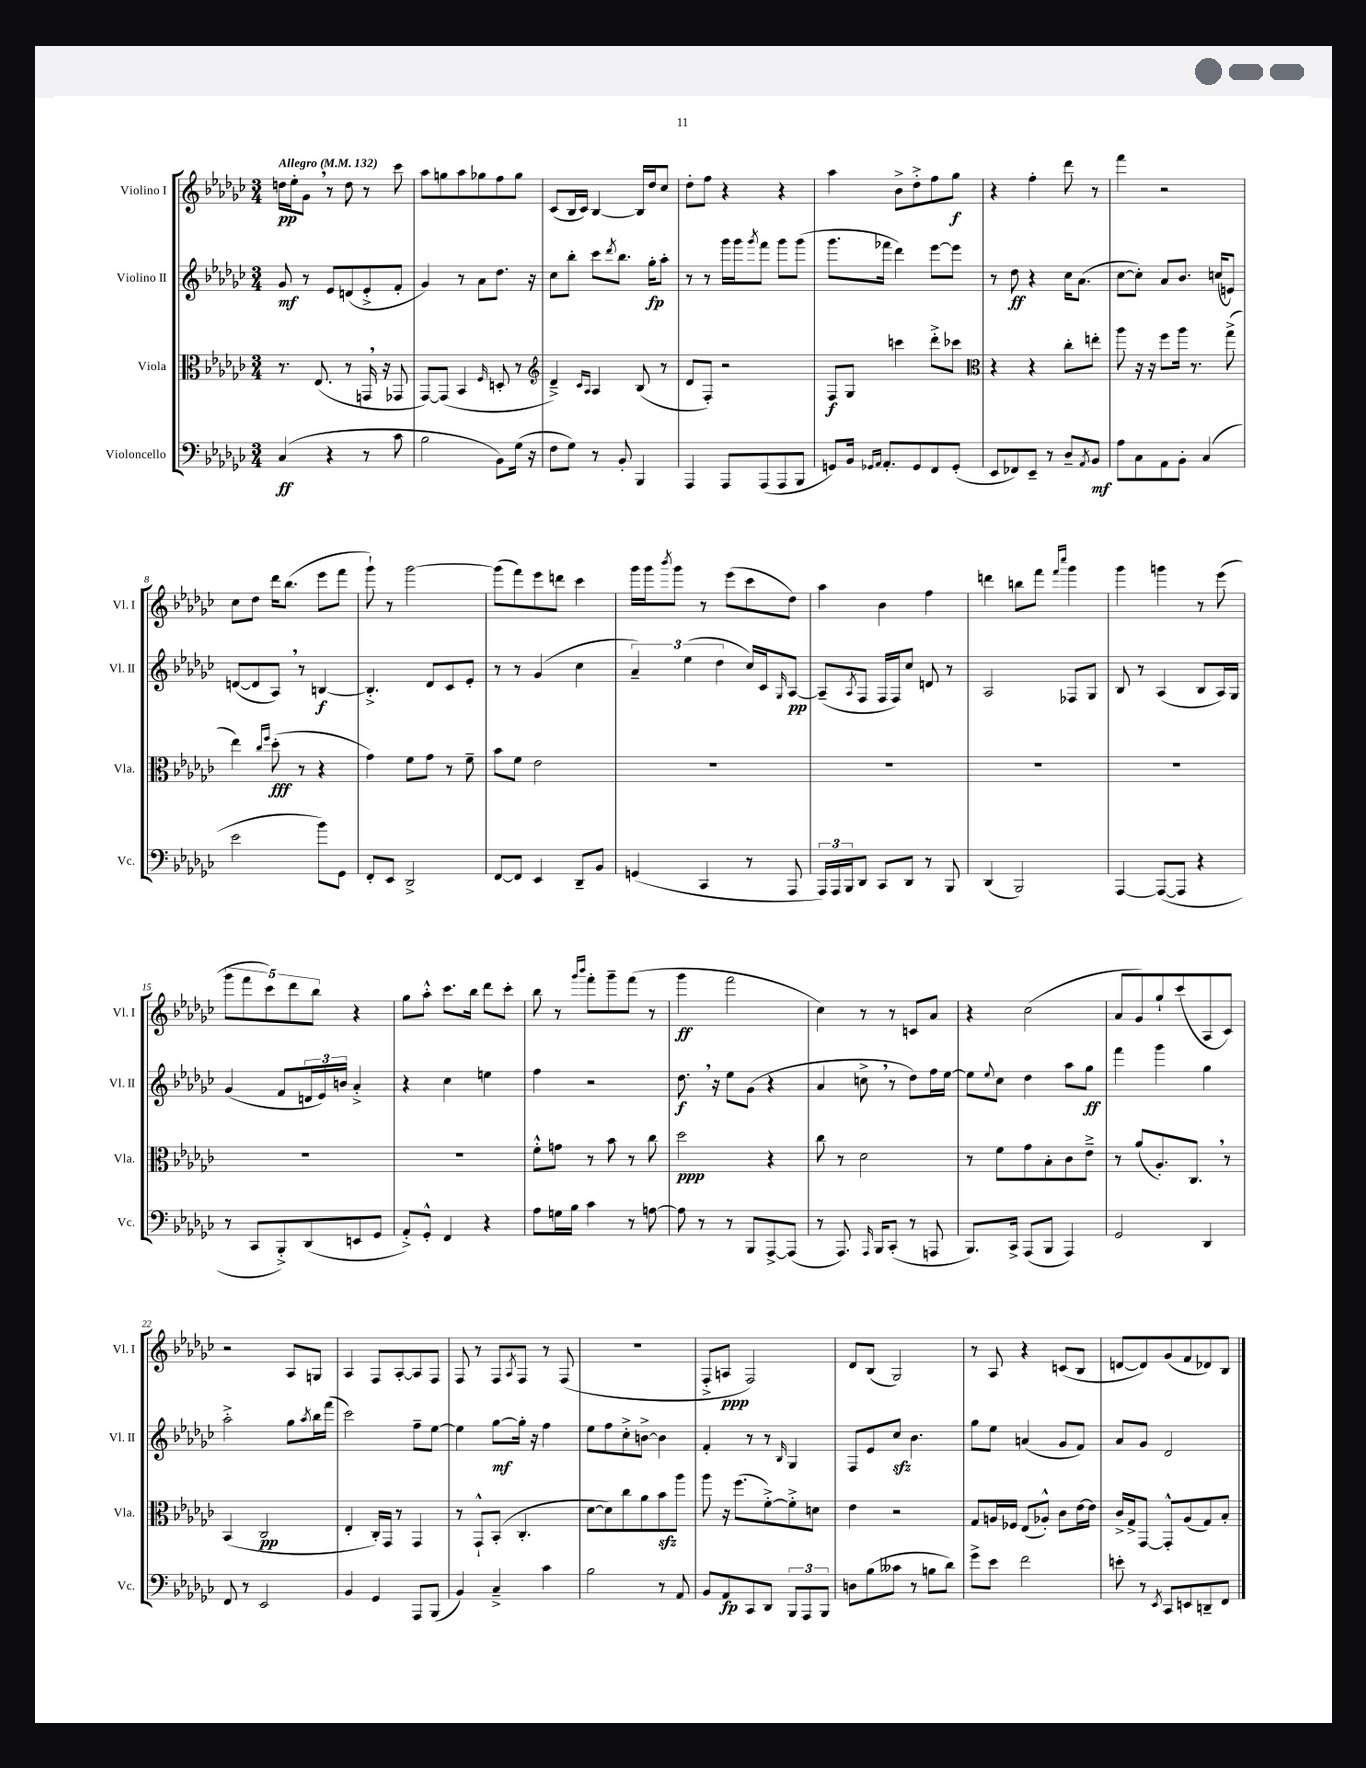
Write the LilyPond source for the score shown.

<<
\new StaffGroup <<
\new Staff = "s0" \with { instrumentName = "Violino I" shortInstrumentName = "Vl. I" } {
    \clef treble \key ges \major \numericTimeSignature \time 3/4 \tempo "Allegro" 4 = 132
    d''16\pp ees''16-. ges'8 \breathe r8 d''8 r8 ces'''8 |
    aes''8 g''8 aes''8 ges''8 f''8 ges''8 |
    ces'8( bes16 ces'16) bes4~ bes16 des''16 ces''8 |
    des''8-. f''8 r4 r4 |
    aes''4 bes'8-> des''8-.-> f''8 ges''8\f |
    r4 f''4-. des'''8 r8 |
    f'''4 r2 |
    ces''8 des''8 des'''16 bes''8.( ees'''8 f'''8 |
    ges'''8-!) r8 ges'''2~ |
    ges'''8( f'''8) ees'''8 d'''8 ces'''4 |
    ges'''16 ges'''16 \acciaccatura { bes'''8 } ges'''8 r8 ees'''8( ces'''8 des''8) |
    aes''4 bes'4 f''4 |
    d'''4 b''8 f'''8 \grace { f'''16 ces''''16 } ges'''4 |
    ges'''4 g'''4 r8 ees'''8( |
    \tuplet 5/4 { ges'''8 f'''8 ces'''8) des'''8 bes''8 } r4 |
    ges''8 aes''8-.-^ ces'''8. bes''16 des'''8 ces'''8-. |
    bes''8 r8 \grace { ges'''16 bes'''16 } f'''8-. ges'''8-- f'''8( r8 |
    ges'''4\ff f'''2 |
    ces''4) r8 r8 c'8 aes'8 |
    r4 ces''2( |
    aes'8 ges'8) ges''8-! ces'''8( aes8 ces'8) |
    r2 aes8 g8 |
    aes4 f8 aes8~-. aes8 f8 |
    f8 r8 f8 \acciaccatura { aes8 } f8 r8 f8( |
    R2. |
    f8-.-> a8\ppp f2) |
    des'8 bes8( ges2) |
    r8 aes8 r4 c'8( bes8 |
    d'8~ d'8) ges'8( f'8 des'8) bes8 \bar "|." |
}
\new Staff = "s1" \with { instrumentName = "Violino II" shortInstrumentName = "Vl. II" } {
    \clef treble \key ges \major \numericTimeSignature \time 3/4
    ges'8\mf r8 ees'8 d'8( ees'8-.-> f'8-. |
    ges'4) r8 aes'8 des''8. r16 |
    ces''8 bes''8-. ces'''8 \acciaccatura { des'''8 } bes''8. ges''16-.\fp aes''8-. |
    r8 r8 ges'''16 ges'''16 \acciaccatura { ges'''8 } f'''8 ges'''8 ges'''8( |
    ges'''8. fes'''16 des'''4) ees'''8~ ees'''8 |
    r8 des''8\ff r4 ces''16 aes'8.( |
    ces''8~ ces''8-.) aes'8 bes'8. c''16( e'8) |
    d'8~( d'8 aes8) \breathe r8 b4~\f |
    b4.-.-> des'8 ces'8 ees'8-. |
    r8 r8 ges'4( ces''4 |
    \tuplet 3/2 { aes'4--) ees''4( des''4 } ces''16) ces'16 \grace { ges16 } aes8~\pp |
    aes8--( \acciaccatura { aes8 } f8 f16 f16) ces''8 d'8 r8 |
    aes2 fes8 ges8 |
    bes8 r8 aes4( bes8 aes16) ges16 |
    ges'4( f'8 \tuplet 3/2 { d'16 ees'16) b'16 } aes'4-.-> |
    r4 ces''4 e''4 |
    f''4 r2 |
    des''8.\f \breathe r16 ees''8 ges'8( r4 |
    aes'4 c''8-> \breathe r8 des''8) f''16 ees''16~ |
    ees''8 \appoggiatura { ees''8 } ces''8 des''4 aes''8 ges''8\ff |
    f'''4 ges'''4 ges''4 |
    aes''2-.-> ges''8 \acciaccatura { aes''8 } bes''16 f'''16( |
    ces'''2) f''8-- ees''8~ |
    ees''4 ges''8~\mf ges''16-. r16 f''4 |
    ees''8 f''8 ces''8-.-> b'8~-> b'4 |
    f'4-. r8 r8 \grace { bes16 } ges4 |
    f8 ees'8 ces''8\sfz bes'4. |
    ges''8 ees''8 a'4( ges'8 f'8) |
    aes'8 ges'8 des'2 \bar "|." |
}
\new Staff = "s2" \with { instrumentName = "Viola" shortInstrumentName = "Vla." } {
    \clef alto \key ges \major \numericTimeSignature \time 3/4
    r8. ees8.( r8 g,16 \breathe r16 ges,8 |
    ges,8~) ges,8( bes,4 \grace { f16 } d8-. r8 |
    \clef treble des'4--->) \grace { ces'16 aes16 } aes4 bes8( r8 |
    des'8 f8-.) r2 |
    f8\f ges8 c'''4 des'''8-.-> ces'''8 |
    \clef alto r4 r4 ces''8-. e''8-. |
    aes''8 r16 r16 f''8 aes''16 r8. ges''8->( |
    ees''4) \grace { ces''16 f''16 } des''8-.\fff( r8 r4 |
    ges'4) f'8 ges'8 r8 f'8-- |
    bes'8 f'8 ees'2 |
    R2. |
    R2. |
    R2. |
    R2. |
    R2. |
    R2. |
    f'8-.-^ g'8 r8 bes'8 r8 ces''8 |
    des''2\ppp r4 |
    ces''8 r8 des'2 |
    r8 f'8 ges'8 bes8-. ces'8 ees'8---> |
    r8 aes'8( aes8.-.) ces8. \breathe r8 |
    bes,4( ces2\pp |
    ees4-. ces16-.) ges,16 r8 ges,4 |
    r8 ges,8-!-^ bes,8-.( ces4.-. |
    des'8~ des'8) ces''8 aes'8 bes'8\sfz aes''8 |
    aes''8 r16 f''8.( f'8~-.->) f'8-.-> d'8 |
    ees'4 r2 |
    ges8 a16 fes16 ees8( aes8-.-^) ces'8 ees'16~ ees'16 |
    ces'16-> ges16-> ges,8~ ges,8-.-^ aes8( ges8) bes8-. \bar "|." |
}
\new Staff = "s3" \with { instrumentName = "Violoncello" shortInstrumentName = "Vc." } {
    \clef bass \key ges \major \numericTimeSignature \time 3/4
    ces4\ff( r4 r8 ces'8 |
    bes2 bes,8) ges16( r16 |
    f8 ges8) r8 bes,8-. bes,,4 |
    aes,,4 aes,,8 aes,,8( aes,,8 bes,,8 |
    g,8) bes,16 \grace { ges,16 aes,16 } aes,8.-. ges,8 f,8 ges,8-.( |
    ees,8 fes,8) ees,8-- r8 des8-- \acciaccatura { aes,8 } bes,8\mf |
    aes8 ces8 aes,8 bes,8-. ces4( |
    ees'2 bes'8) ges,8 |
    f,8-. ees,8 des,2-> |
    f,8~ f,8 ees,4 des,8-- bes,8 |
    g,4( ces,4 r8 aes,,8 |
    \tuplet 3/2 { aes,,16) aes,,16 bes,,16 } des,8 ces,8 des,8 r8 bes,,8 |
    des,4( bes,,2) |
    aes,,4~ aes,,8~( aes,,8 r4 |
    r8 ces,8 bes,,8-.->) des,8( e,8 ges,8 |
    aes,8-.->) ges,8-.-^ f,4 r4 |
    aes8 g16 bes16 ces'4 r8 a8~ |
    a8 r8 r8 bes,,8 aes,,8~-> aes,,8( |
    r8 aes,,8.) \grace { aes,,16 } bes,,16 ces,8-.( r8 a,,8 |
    bes,,8.) ces,16-> aes,,8( bes,,8 aes,,4) |
    ges,2 des,4 |
    f,8 r8 ees,2 |
    bes,4 ges,4 aes,,8 bes,,8( |
    bes,4) ces4---> ces'4 |
    bes2 r8 aes,8 |
    bes,8 aes,8\fp ces,8 des,8 \tuplet 3/2 { bes,,8 aes,,8 bes,,8 } |
    d8 bes8( ceses'8 r8 b8 des'8) |
    ges'8-> ees'8 f'2 |
    e'8-. r8 \acciaccatura { ees,8 } ces,8 e,8 d,8-- f,8 \bar "|." |
}
>>
>>
